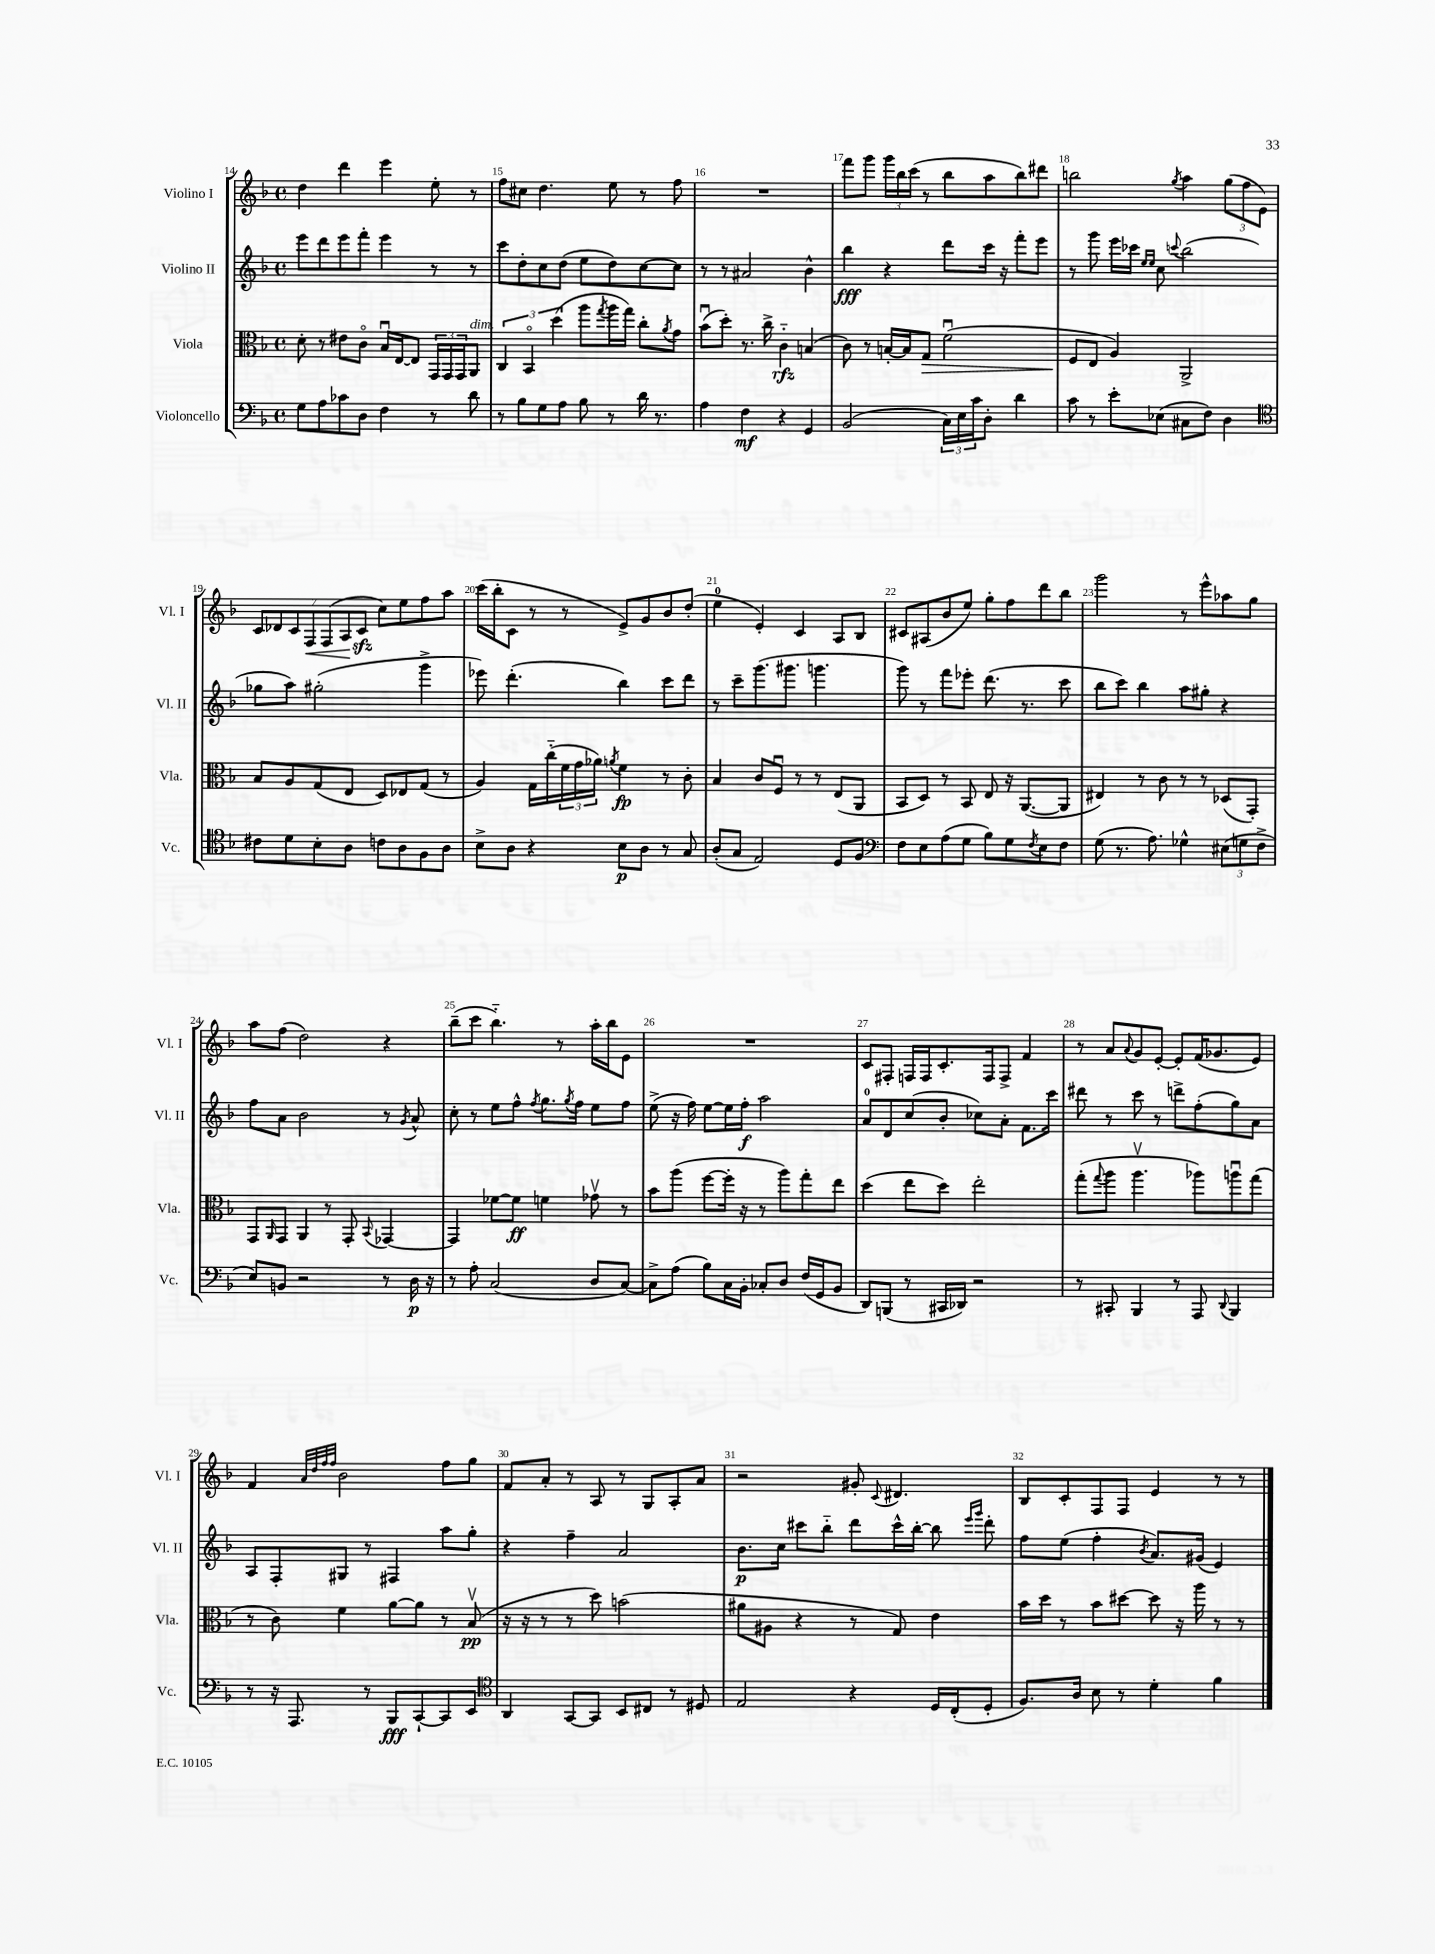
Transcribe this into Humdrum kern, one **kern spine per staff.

**kern	**kern	**kern	**kern
*staff4	*staff3	*staff2	*staff1
*clefF4	*clefC3	*clefG2	*clefG2
*k[b-]	*k[b-]	*k[b-]	*k[b-]
*M4/4	*M4/4	*M4/4	*M4/4
*met(c)	*met(c)	*met(c)	*met(c)
8G	8d'	8eee	4dd
8A	8r	8ddd	.
8c-	8e#	8eee	4ddd
8D	8co	8fff'	.
4F	16B-u	4eee	4eee
.	[16E	.	.
.	8E]	.	.
8r	24GG	8r	8ee'
.	24GG	.	.
.	24GG	.	.
8d	8AA	8r	8r
=	=	=	=
8r	6C	8ccc	8ff
8B-	.	8dd'	8cc#
.	6BB-o	.	.
8G	.	8cc	4.dd
.	(6dd	.	.
8A	.	(8dd	.
8B-	8aa	8ee	.
.	8qgg	.	.
8r	16aa	8dd)	8ee
.	16gg)	.	.
16d	8cc'	[8cc	8r
8.r	.	.	.
.	8qa	.	.
.	8g	8cc]	8ff
=	=	=	=
4A	(8b-u	8r	1r
.	8dd')	8r	.
4F	8.r	2a#	.
.	16cc^	.	.
4r	4c'~	.	.
4GG	(4B	4b-^^	.
=	=	=	=
(2BB-	8c)	4bb-	8fff
.	8r	.	8ggg
.	[16B'	4r	24ggg
.	.	.	24bb-
.	16B]	.	.
.	.	.	(24ccc
.	8G	.	8r
24C)	(2fu	8ddd	8bb-
24E	.	.	.
24c	.	.	.
8D'	.	16ccc	8aa
.	.	16r	.
4d	.	8fff'	8bb-)
.	.	8eee	8ddd#
=	=	=	=
8c	8F	8r	2bb
8r	8E	8ggg	.
8e'	4A)	16eee	.
.	.	16ccc-	.
.	.	16qqee	.
.	.	16qqee	.
(8E-	.	8cc	.
.	.	8qqccc	8qgg
8C#	2AA^	(2bb-	4aa
8F)	.	.	.
4D	.	.	(12gg
.	.	.	12ff
.	.	.	12e)
=	=	=	=
*clefC4	*	*	*
8c#	8B-	8gg-	14c
.	.	.	14d-
8d	8A	8aa)	.
.	.	.	14c
.	.	.	14F
8B-'	(8G	(2gg#'	.
.	.	.	(14F
.	.	.	14A
8A	8E	.	.
.	.	.	14c
8c	8D)	.	8cc)
8A	8E-	.	8ee
8F	(8G	4ggg^	8ff
8A	8r	.	8aa
=	=	=	=
8B-^	4A)	8eee-)	(16ccc
.	.	.	16bb-'
8A	.	(4.ddd'	8c
4r	16G	.	8r
.	(16cc'~	.	.
.	24f	.	8r
.	24g	.	.
.	24a-)	.	.
.	8qa	.	.
8B-	4f	4bb-)	8e^)
8A	.	.	8g
8r	8r	8ccc	8b-
8G	8c'	8ddd	(8dd'
=	=	=	=
(8A'	4B-	8r	4ee
8G	.	8ccc~	.
2E)	8c	(8.ggg	4e')
.	8Fu	.	.
.	.	8.ggg#	.
.	8r	.	4c
.	8r	4.ggg	.
8D	(8E	.	8A
8F	8AA	.	8B-
=	=	=	=
*clefF4	*	*	*
8F	8BB-	8ggg)	8c#
8E	8D)	8r	(8A#
(8A	8r	8fff	8b-
8G	8BB-	8eee-'	8ee)
8B-)	8E	(8.ddd	8gg'
8G	16r	.	8ff
.	([8.AA	8.r	.
8qF	.	.	.
8E	.	.	8ddd
8F	8AA]	8ccc	8bb-
=	=	=	=
(8G	4E#)	8bb-	2ggg
8.r	.	8ccc)	.
.	8r	4bb-	.
8.A)	.	.	.
.	8c	.	.
4G-^^	8r	8aa	8r
.	8r	8gg#'	8eee^^
(12E#	(8D-	4r	8aa-
12G	.	.	.
.	8GG')	.	8gg
12F^	.	.	.
=	=	=	=
8E)	8GG	8ff	8aa
.	16qqAA	.	.
8BB	8GG	8a	(8ff
2r	4AA	2b-	2dd)
.	8r	.	.
.	8GG'	.	.
.	8qqBB-	.	.
8r	[4GG-	8r	4r
.	.	8qg	.
16D	.	8a^^	.
16r	.	.	.
=	=	=	=
8r	4GG-]	8cc'	(8bb-~
8A'	.	8r	8ccc
(2C	[8f-	8ee	4.bb-'~)
.	8f-]	8ff^^	.
.	.	8qff	.
.	4f	8.gg	.
.	.	.	8r
.	.	8qgg	.
.	.	16ff	.
8D	8g-v	8ee	16aa'
.	.	.	16bb-
[8C)	8r	8ff	8e
=	=	=	=
8C^]	8b-	(8ee^	1r
(8A	(8aa	16r	.
.	.	16ff)	.
8B-)	[8ff	[8ee	.
16C	16ff']	16ee]	.
16BB-'	16r	16ff'	.
8C-'	8r	2aa	.
8D	8aa)	.	.
(16F	8gg'	.	.
16GG	.	.	.
8BB-	8ee	.	.
=	=	=	=
8DD)	(4dd	8a	8c
(8BBB	.	8d	8F#'
8r	8ee	(8cc	16F
.	.	.	16F
16CC#	8dd)	8b-'	8.c'
16DD-)	.	.	.
2r	2ee'	8cc-)	.
.	.	.	16F
.	.	8a'	8F^
.	.	8.f	4f
.	.	16ccc	.
=	=	=	=
8r	(8gg'	8ddd#	8r
.	8qqgg	.	.
8CC#'	8aa	8r	8a
.	.	.	8qqa
4BBB-	4.aav	8ccc	8g
.	.	8r	[8e'
8r	.	8ddd^	8e']
8AAA	8aa-)	(8ff'	(16f
.	.	.	8.g-
8qqDD	.	.	.
4BBB-	8aau	8gg)	.
.	(8gg	8a	8e)
=	=	=	=
8r	8r	8A	4f
16r	8c)	8F'	.
8.AAA	.	.	.
.	.	.	32qqa
.	.	.	32qqdd
.	.	.	32qqff
.	.	.	32qqff
.	4f	8G#	2b-
8r	.	8r	.
8BBB-	[8a	4F#	.
[8CC`	8a]	.	.
8CC]	8r	8aa	8ff
8EE	(8B-v	8gg'	8gg
=	=	=	=
*clefC4	*	*	*
4AA	16r	4r	8f
.	16r	.	.
.	8r	.	8a'
[8GG	8r	4ff~	8r
8GG]	8dd)	.	8A
8BB-	(2b	2a	8r
8C#	.	.	8G
8r	.	.	8A'
8D#	.	.	8a
=	=	=	=
2E	8a#	8.b-	2r
.	8A#	.	.
.	.	16cc	.
.	4r	8ccc#	.
.	.	8bb-'~	.
4r	8r	8ddd	8g#'
.	.	.	8qqc
.	8G)	16ccc#^^	4.d#
.	.	[16bb-'	.
16D	4e	8bb-]	.
(16C'	.	.	.
.	.	16qqeee	.
.	.	16qqggg	.
8D'	.	8ddd'	.
=	=	=	=
8.F)	16b-	8ff	8B-
.	16dd	.	.
.	8r	(8ee	8c'
16A	.	.	.
8B-	8b-	4ff'	8F
8r	[8dd#	.	8F
.	.	8qb-	.
4d'	8dd#]	8.a)	4e
.	16r	.	.
.	16aa	(16g#	.
4f	8r	4e)	8r
.	8r	.	8r
==	==	==	==
*-	*-	*-	*-
